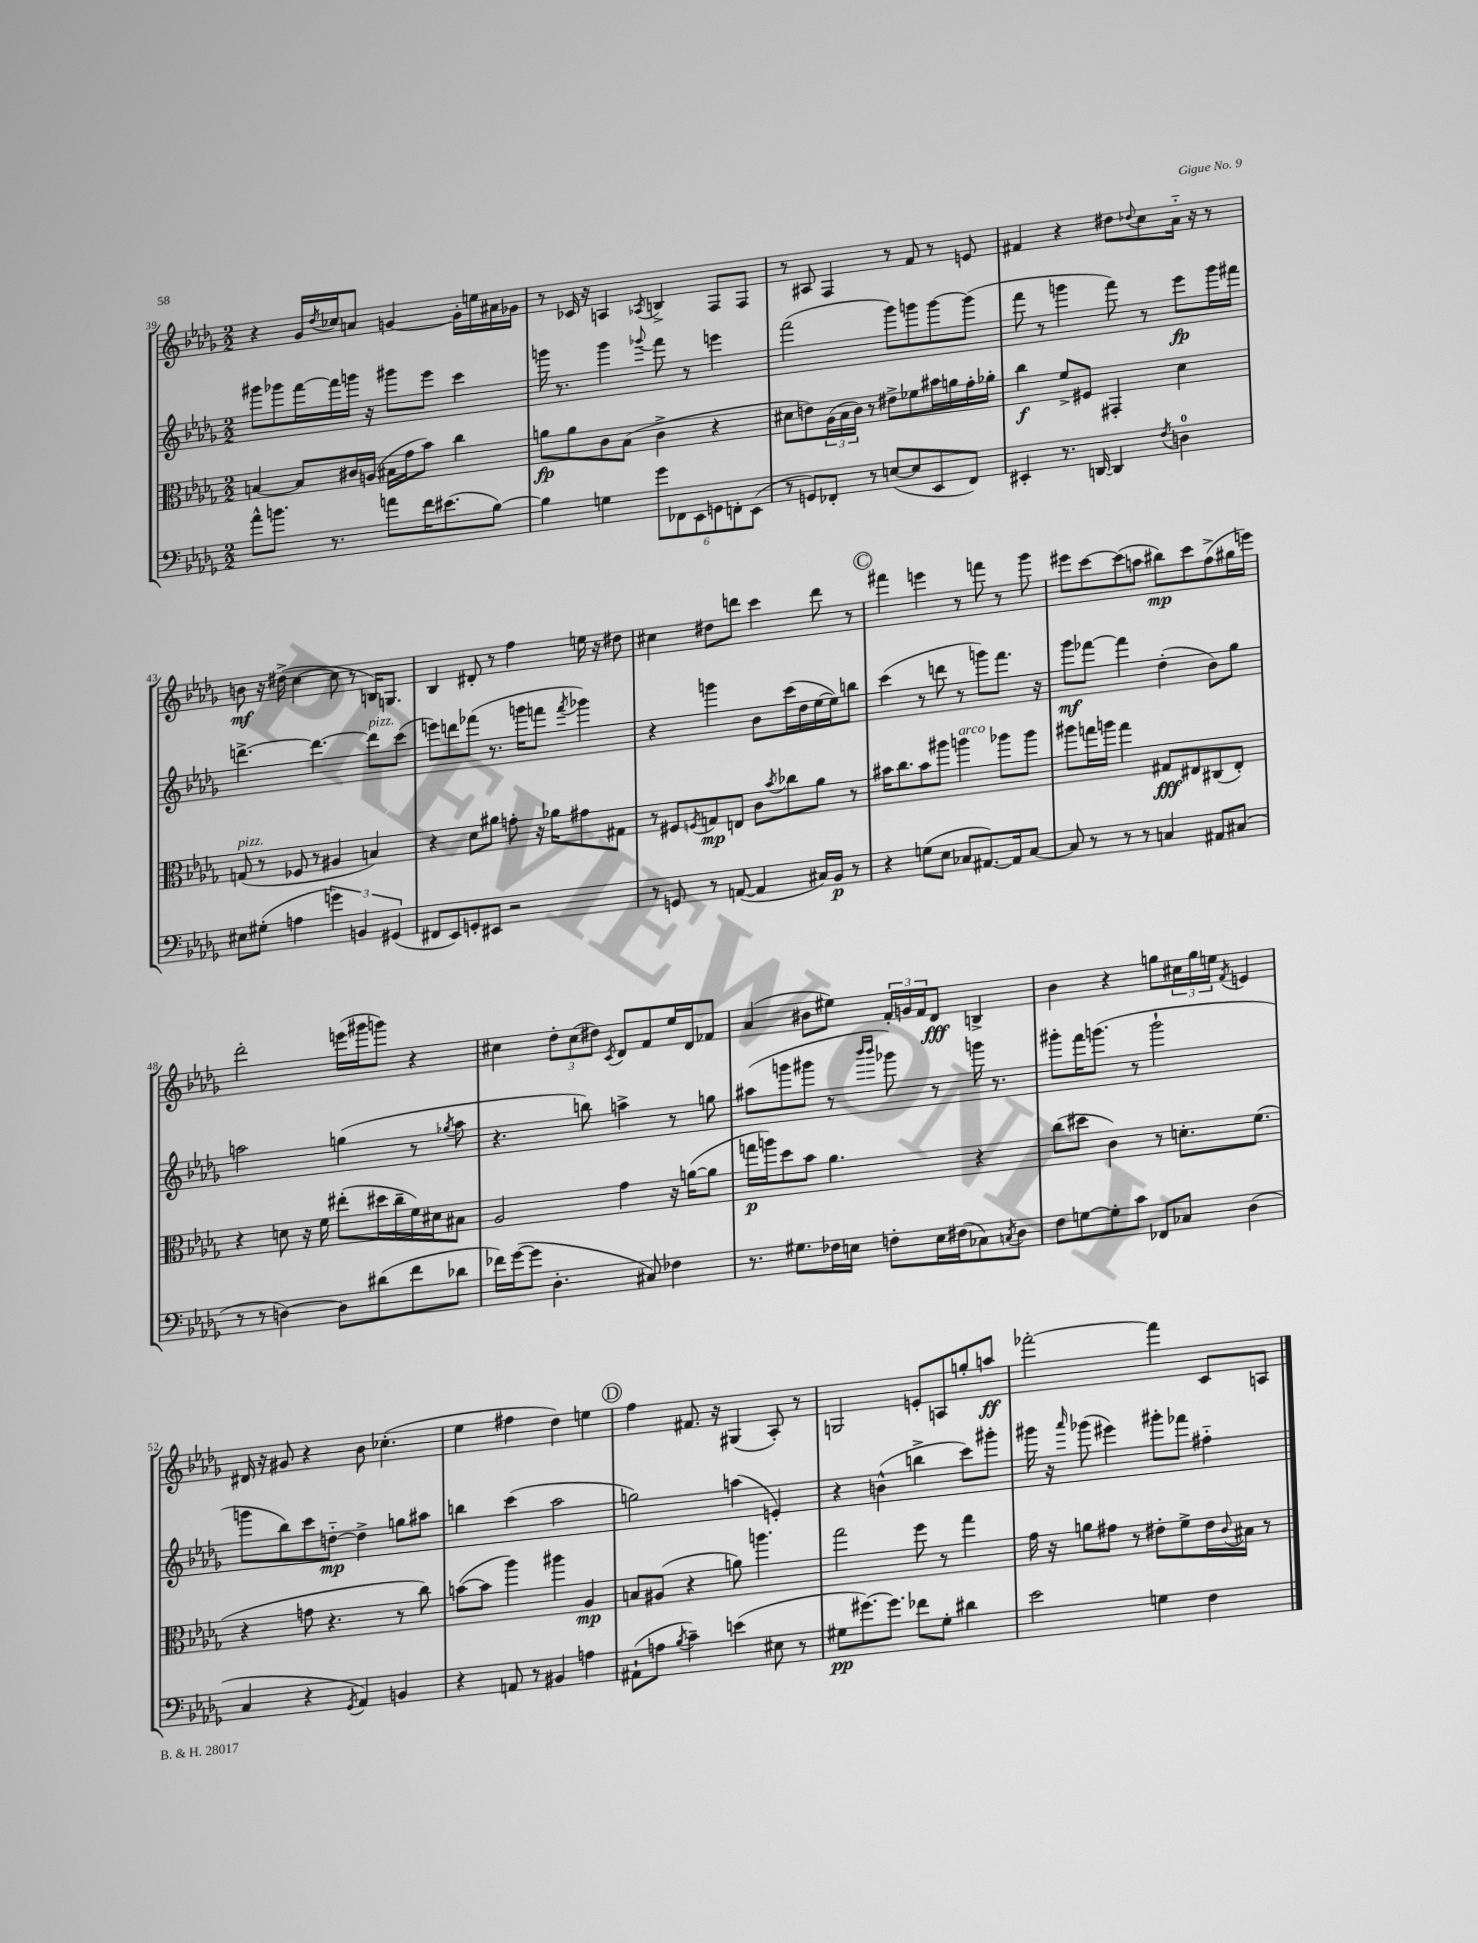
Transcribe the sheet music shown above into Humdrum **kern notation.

**kern	**kern	**kern	**kern
*staff4	*staff3	*staff2	*staff1
*clefF4	*clefC3	*clefG2	*clefG2
*k[b-e-a-d-g-]	*k[b-e-a-d-g-]	*k[b-e-a-d-g-]	*k[b-e-a-d-g-]
*M2/2	*M2/2	*M2/2	*M2/2
8a-^^\L	[4B/	8ggg#\L	4r
8.b\J	.	8ggg-\	.
.	8B/]L	[16fff\L	16g-/LL
.	.	.	8qdd-/
8.r	.	16fff\]	16cc-/J
.	16c#/L	16ggg\JJ	8a/J
.	(16A/JJ	16r	.
8a\L	16B#\LL	8ggg#\L	[4g/
.	16g-\J	.	.
16f\K	8b-\J)	8eee-\J	.
(8.e#\	.	.	.
.	4cc\	4ccc\	16g'\]LL
.	.	.	16ee\
[8B-\J)	.	.	16a#\
.	.	.	16g-\JJ
=	=	=	=
4B-\]	8a\L	16ggg\	8r
.	.	8.r	.
.	8a\	.	16c-/
.	.	.	16r
4G\	8c\	4ggg\	4A/
.	(8B-\J	.	.
.	.	8qqggg-/	8qA-/
12g-\L	4c^\	8fff\	4B^/
12FF-\	.	.	.
.	.	8r	.
12EE-\	.	.	.
12GG\	4r	4eee\	8F/L
12FF'\	.	.	.
.	.	.	8F/J
(12EE-\J	.	.	.
=	=	=	=
8r	8d#\L	(2fff\	8r
8GG/L)	8e\)	.	8A#/
8FF-'/J	(24A-\L	.	4F/
.	24B-\	.	.
.	24c\JJ)	.	.
8r	8r	.	.
([8E/L	8e#^\L	8ggg-\L)	8r
8E/]	8f-\	8ggg\	8f/
8EE-/	16b#\L	[8ggg\	8r
.	16a\	.	.
8FF-/J)	16g-'\	(8ggg\]J	8e/
.	16a-'\JJ	.	.
=	=	=	=
4EE#'/	4cc\	8fff\	4f#/
.	.	8r	.
8.r	8f^/L	4ggg\	4r
.	8F#/J	.	.
[16DD/	.	.	.
4DD/]	4GG#'/	8fff\)	8dd#\L
.	.	.	8qqdd-/
.	.	8r	8cc\
8qF/	.	.	.
4D\	4d-\	8eee-\L	16a-'~\Jk
.	.	.	16r
.	.	16ggg\L	8r
.	.	16fff#\JJ	.
=	=	=	=
8E#\L	(8G/	[4.ddd^\	8b\
(8G#'\J	8r	.	16r
.	.	.	(16dd#^\
4A\	8F-/	.	[4cc\
.	8r	4.ddd\_	.
6g\)	4A#/	.	8cc\]
.	.	.	8r
6BB/	.	.	.
.	4B/)	8ddd\]L	16B/LK)
.	.	.	8.G/J
(6GG#/	.	.	.
.	.	(8ccc\J	.
=	=	=	=
8FF#/L	4r	8eee\L)	4B-/
8EE-/)	.	8ddd\	.
8GG'/	8d-\L	(8fff-\J	8d#'/
8EE#/J	8a#\J	8.r	8r
2r	8g'\	.	4ff\
.	.	16ggg\LK	.
.	16r	8fff\J	.
.	16a-\LK	.	.
.	.	8qfff/	.
.	8g#\	4ggg-\)	16ee\
.	.	.	16r
.	8G#\J	.	8dd#\
=	=	=	=
8r	8r	4r	4cc#\
8GG/	8F#/L	.	.
.	8qF/	.	.
8r	8G/	4ggg\	8dd#\L
([8AA/	8E/J	.	8ddd\J
4AA/]	8c\L	8b-\L	4ccc\
.	8qb-/	.	.
.	8cc-\	(16ccc\L	.
.	.	16dd-\	.
16C#/LL)	8a-\J	[16ee-\	8ddd\
16BB-/JJ	.	16ee-\]J)	.
8r	8r	8bb\J	8r
=	=	=	=
4r	16b#\LK	(4ccc\	4fff#\
.	8.cc\	.	.
(8G\L	8b#\	8r	4eee\
8E-\J	8aa#\J	8ddd\	.
8C-/L	4aa\	8r	8r
[8.AA#/)	.	8ggg\L)	8fff\
.	8aa-\L	8.fff\J	8r
16AA#/]k	.	.	.
[8C-/J	8aa-\J	.	8ggg-\
.	.	16r	.
=	=	=	=
8C-/]	8aa#\L	8ggg-\L	8eee#\L
8r	16gg\L	[8fff-\J	[8ccc\
.	16aa\JJ	.	.
8r	4gg\	4fff-\]	(8ccc\]
8r	.	.	8aa\J
4C/	8G#/L	(4dd-'\	8bb#\L)
.	8E#/	.	8ccc\
8AA#/L	(8C#/	8b-\L)	(8ff^\
(8C#/J	8E#'/J)	8gg-\J	16gg#\L
.	.	.	16eee\JJ)
=	=	=	=
8r	4r	2aa\	2ddd-'\
8r	.	.	.
[4D\)	8d\	.	.
.	16r	.	.
.	16f\	.	.
8D\]L	(8ee#'\L	(4gg\	(16eee\LL
.	.	.	16ggg#\J
(8d#\	16dd#\L	.	8ggg\J)
.	16cc~\	.	.
8f\	16f\)	8r	4r
.	16d#\J	.	.
.	.	8qgg-/	.
8d-\J	8B#\J	8aa\	.
=	=	=	=
16f-\LL)	2A-/	4.r	4cc#\
([16g-\J	.	.	.
8g-\]J	.	.	.
4.D-'\	.	.	12dd-'\L
.	.	.	(12cc#\
.	.	8bb\)	.
.	.	.	12dd#\J)
.	.	.	8qc/
.	4g-\	4aa^\	8d-/L
8C#/)	.	.	8f/
4F-\	16r	8r	16ee-/L
.	([16a\LK	.	16d-/J
.	8a\]J	8gg\	8f-/J
=	=	=	=
8.r	16gg\LL	(8aa#\L	(4a-/
.	16aa\J)	.	.
.	8dd-\	8ggg\	.
8.G#\L	.	.	.
.	8b-\J	8ggg#\J	8b#\L
16F-\L	4.a-\	8r	8ee#\J)
16E\JJ	.	.	.
.	.	16qqbbb-/LL	.
.	.	16qqbbb-/JJ	.
8F'\L	.	8ggg-\)	24f'/LL
.	.	.	24g/
.	.	.	24f/J
16E\L	.	8r	8d-/J
(16F#\J	.	.	.
8C-\)	4r	16ggg\	4B^/
.	.	8.r	.
8qC/	.	.	.
8D-\J	.	.	.
=	=	=	=
8F\L	(8cc\L	8ggg#'\L	4b-\
[8G\	8dd#\J	16fff\K	.
.	.	(8.ggg\J	.
8G'\]	4c\)	.	4r
8c\J	.	8r	.
8FF-/L	8r	2ggg`\	8gg\L
8C-/J	8.d'\L	.	24cc#\L
.	.	.	24gg\
.	.	.	24ee\JJ
.	.	.	8qf/
(4D-\	.	.	4e/
.	(8.f\J	.	.
=	=	=	=
4C/	4r	8ggg\L	16d#/
.	.	.	16r
.	.	8bb-\)	8g#/
4r	8g\	8ccc\	4r
.	4.r	[8dd'~\J	.
8qGG-/	.	.	.
4AA-/)	.	4dd^\]	8b-\
.	.	.	(4.cc-'\
4BB/	8r	8gg\L	.
.	8cc\)	8aa#\J	.
=	=	=	=
4r	([8b\L	4bb\	4ee-\
.	8b\]J	.	.
8AA/	4aa-\)	(4ccc\	4ff#\
8r	.	.	.
4BB#/	4aa#\	2aa-\	4dd-\)
4A\	4A-/	.	4ee\
=	=	=	=
(8AA#`\L	8B/L	2gg\)	4ff\
8A\J	(8A#/J	.	.
8qB-/	.	.	.
4c~\)	4r	.	8.f#/
.	.	.	16r
(4e\	8a\)	(4aa\	(4G#/
.	4.aa\	.	.
8E#\	.	4e'/)	8A-'/)
8r	.	.	8r
=	=	=	=
8G#\L	2gg-\	4r	2G/
[8.g#\)	.	.	.
.	.	(4b^^\	.
8.g#\]J	.	.	.
8f-\L	8ff\	4bb^\	8e'/L
8G#'\J	8r	.	8A/
4d#\	4gg-\	8ccc\L)	8gg'/
.	.	8ggg#'\J	8aa/J
=	=	=	=
2e-\	16g-\	16ggg#\	[2fff-'\
.	16r	16r	.
.	.	16qqaaa-/	.
.	8a\L	(8ggg-\	.
.	8g#\J	4eee#\)	.
.	8r	.	.
4G\	8e#'\L	8ggg#'\L	4fff-\]
.	8f^\	8fff-\J	.
4F\	16e#\L	4ff#'~\	8c/L
.	8qqc/	.	.
.	16B#\JJ	.	.
.	8r	.	8A/J
==	==	==	==
*-	*-	*-	*-
